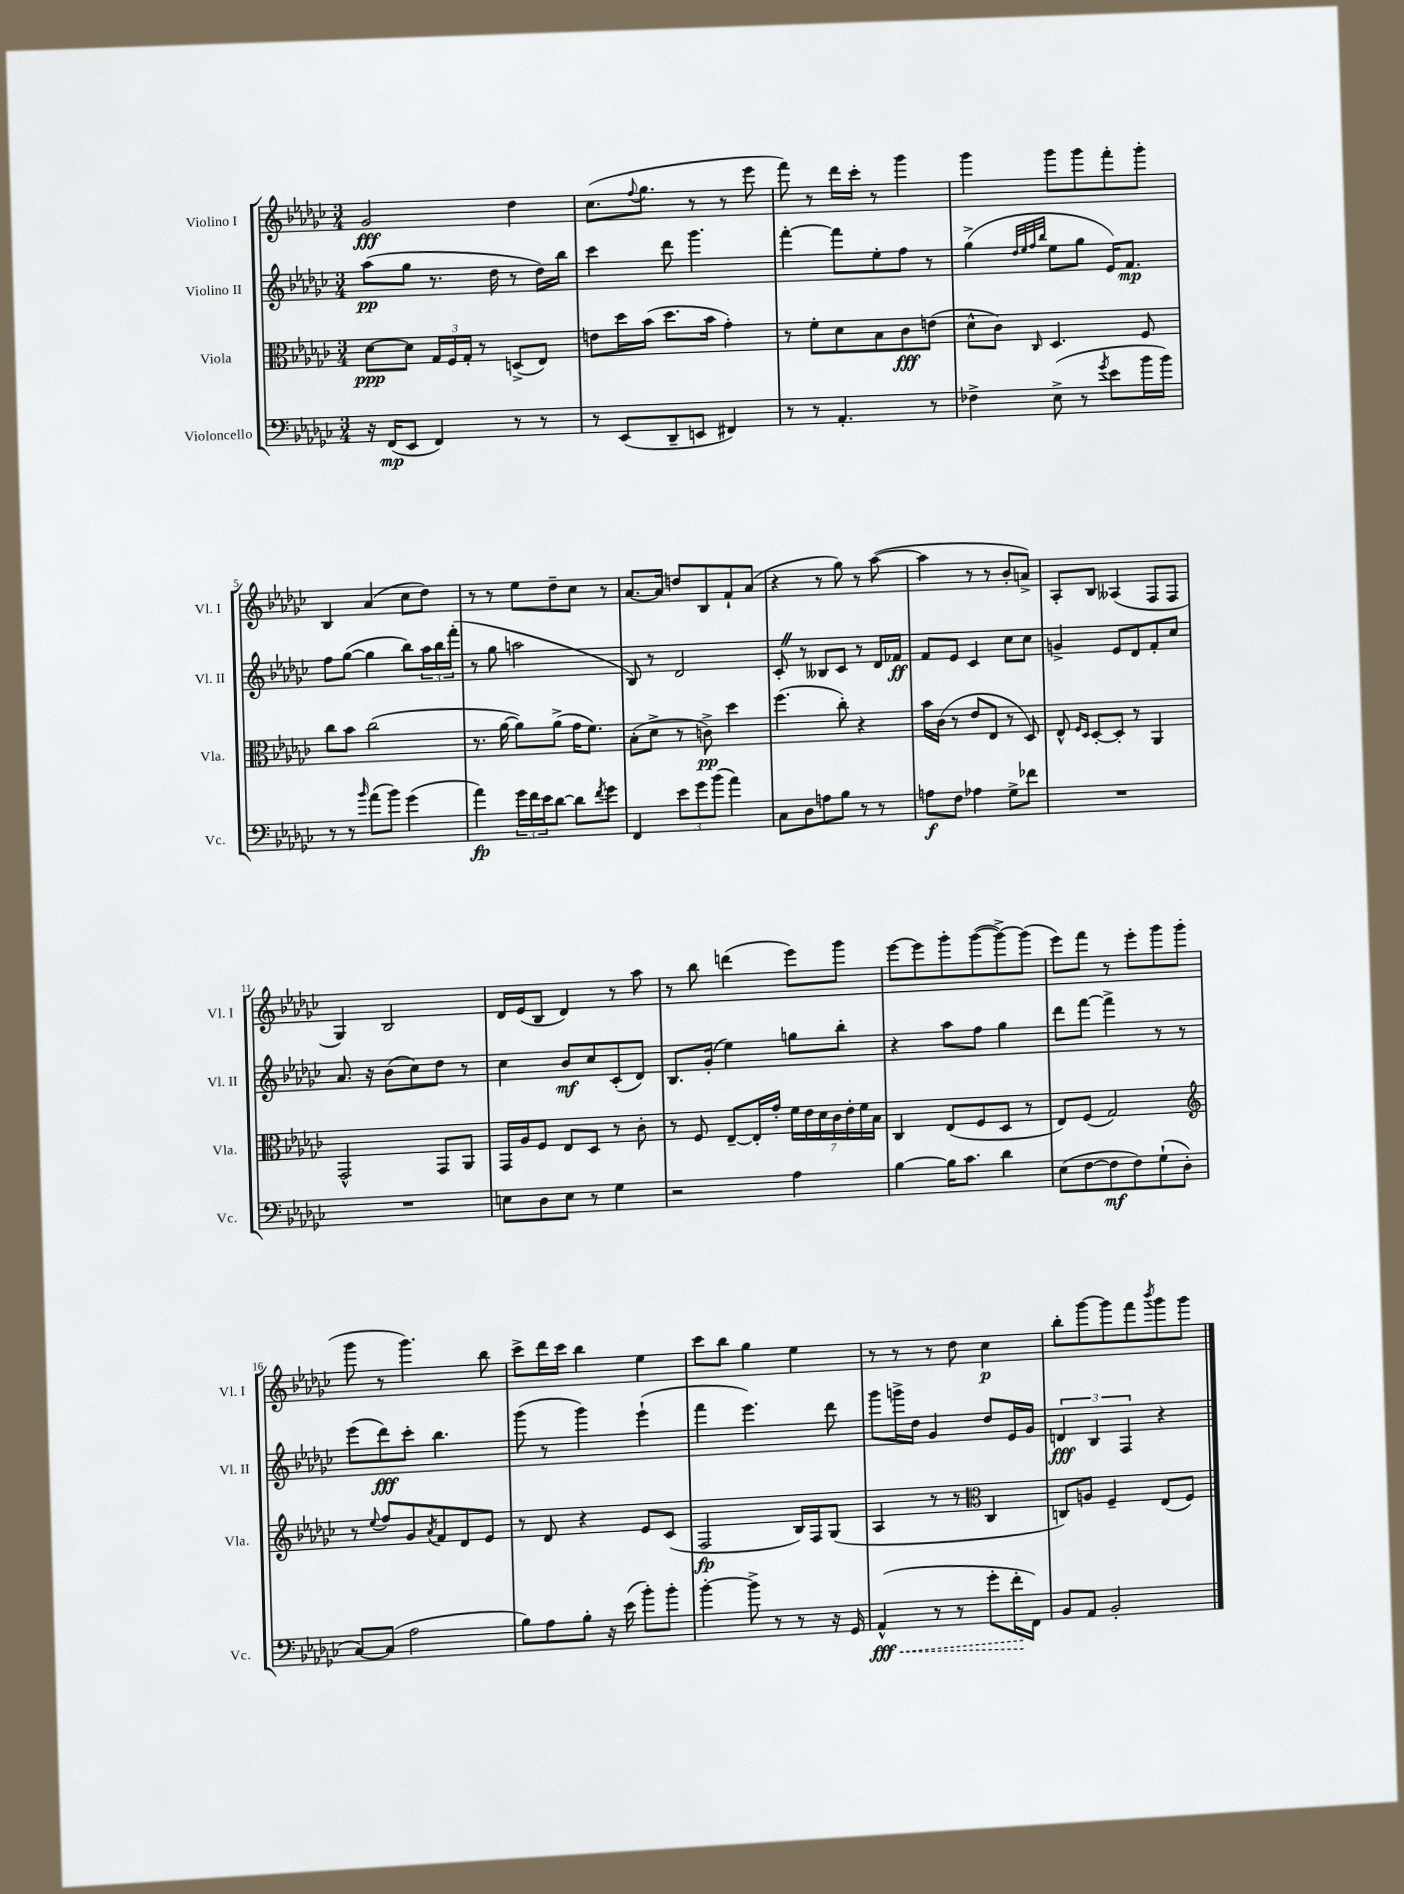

**kern	**dynam	**kern	**dynam	**kern	**dynam	**kern	**dynam
*part4	*part4	*part3	*part3	*part2	*part2	*part1	*part1
*staff4	*staff4	*staff3	*staff3	*staff2	*staff2	*staff1	*staff1
*I"Violoncello	*	*I"Viola	*	*I"Violino II	*	*I"Violino I	*
*I'Vc.	*	*I'Vla.	*	*I'Vl. II	*	*I'Vl. I	*
*clefF4	*	*clefC3	*	*clefG2	*	*clefG2	*
*k[b-e-a-d-g-c-]	*	*k[b-e-a-d-g-c-]	*	*k[b-e-a-d-g-c-]	*	*k[b-e-a-d-g-c-]	*
*M3/4	*	*M3/4	*	*M3/4	*	*M3/4	*
=1	=1	=1	=1	=1	=1	=1	=1
16r	.	[8d-\L	ppp	(8aa-\L	pp	2g-/	fff
(16FF/KL	mp	.	.	.	.	.	.
8EE-/J	.	8d-\J]	.	8gg-\J	.	.	.
4FF/)	.	24G-/LL	.	8.r	.	.	.
.	.	24F/	.	.	.	.	.
.	.	24G-'/JJ	.	.	.	.	.
.	.	8r	.	.	.	.	.
.	.	.	.	16dd-\	.	.	.
8r	.	(8Dn^/L	.	8r	.	4dd-\	.
8r	.	8E-/J)	.	16dd-\LL)	.	.	.
.	.	.	.	16bb-\JJ	.	.	.
=2	=2	=2	=2	=2	=2	=2	=2
8r	.	8en\L	.	4ccc-\	.	(8.cc-\L	.
(8EE-/L	.	16dd-\L	.	.	.	.	.
.	.	.	.	.	.	8qqff/	.
.	.	(16b-\JJ	.	.	.	8.gg-\J	.
8DD-~/	.	8.dd-\L	.	8ddd-\	.	.	.
8EEn/J	.	.	.	4.ggg-\	.	8r	.
.	.	16b-\Jk	.	.	.	.	.
4FF#X/)	.	4g-'\)	.	.	.	8r	.
.	.	.	.	.	.	8eee-\	.
=3	=3	=3	=3	=3	=3	=3	=3
8r	.	8r	.	[4fff'\	.	8fff\)	.
8r	.	8f'\L	.	.	.	8r	.
4.AA-'/	.	8d-\	.	8fff\L]	.	16ddd-\LL	.
.	.	.	.	.	.	16ccc-'\JJ	.
.	.	8B-\	.	8ee-'\	.	8r	.
.	.	8c-\	fff	8ff\J	.	4ggg-\	.
8r	.	(8en\J	.	8r	.	.	.
=4	=4	=4	=4	=4	=4	=4	=4
4F-X^\	.	8d-^^\L	.	(4gg-^\	.	4ggg-\	.
.	.	8c-\J)	.	.	.	.	.
.	.	.	.	32qqdd-/LLL	.	.	.
.	.	.	.	32qqee-/	.	.	.
.	.	.	.	32qqff/	.	.	.
.	.	16qqC-/	.	32qqbb-/JJJ	.	.	.
(8E-^\	.	4.D-/	.	8ee-\L	.	8ggg-\L	.
8r	.	.	.	8gg-\J	.	8ggg-\	.
8qg-/	.	.	.	.	.	.	.
8e-\L	.	.	.	16e-/KL)	.	8fff'\	.
.	.	.	.	8.f/J	mp	.	.
16b-\L	.	8F/	.	.	.	8ggg-'\J	.
16b-\JJ)	.	.	.	.	.	.	.
!!LO:LB:g=z
=5	=5	=5	=5	=5	=5	=5	=5
8r	.	8cc-\L	.	8ff\L	.	4B-/	.
8r	.	8b-\J	.	([8gg-\J	.	.	.
16qqb-/	.	.	.	.	.	.	.
(8a-\L	.	(2cc-\	.	4gg-\]	.	(4a-/	.
8b-\J)	.	.	.	.	.	.	.
(4g-\	.	.	.	8bb-\L)	.	8cc-\L	.
.	.	.	.	24aa-\L	.	8dd-\J)	.
.	.	.	.	24bb-\	.	.	.
.	.	.	.	(24fff'\JJ	.	.	.
=6	=6	=6	=6	=6	=6	=6	=6
4a-\)	fp	8.r	.	8r	.	8r	.
.	.	.	.	8gg-\	.	8r	.
.	.	[16a-\	.	.	.	.	.
24g-\LL	.	8a-\L])	.	2aan\	.	8ee-\L	.
24f\	.	.	.	.	.	.	.
24e-\J	.	.	.	.	.	.	.
[8d-\J	.	(8a-^\J	.	.	.	8dd-~\	.
8d-\L]	.	16g-\KL	.	.	.	8cc-\J	.
.	.	8.f\J)	.	.	.	.	.
8qf/	.	.	.	.	.	.	.
8g-\J	.	.	.	.	.	8r	.
=7	=7	=7	=7	=7	=7	=7	=7
4FF/	.	(8B-'\L	.	8B-/)	.	[8.a-/L	.
.	.	8d-^\J	.	8r	.	.	.
.	.	.	.	.	.	16a-/Jk]	.
12e-\L	.	8r	.	2d-/	.	8ddn/L	.
12g-\	.	.	.	.	.	.	.
.	.	8cn^\)	pp	.	.	8B-/	.
(12b-\J	.	.	.	.	.	.	.
4a-\)	.	4dd-\	.	.	.	8f`/	.
.	.	.	.	.	.	(8a-/J	.
=8	=8	=8	=8	=8	=8	=8	=8
8C-\L	.	(4.ff\	.	8c-'Z/	.	4r	.
8D-\	.	.	.	8r	.	.	.
8An\	.	.	.	8B--X/L	.	8r	.
8B-\J	.	8cc-'\)	.	8c-/J	.	8gg-\)	.
8r	.	4r	.	8r	.	8r	.
8r	.	.	.	16d-/LL	.	([8aa-\	.
.	.	.	.	16f-X/JJ	ff	.	.
=9	=9	=9	=9	=9	=9	=9	=9
8An\L	f	16b-\LL	.	8f/L	.	4aa-\]	.
.	.	(16c-\JJ	.	.	.	.	.
8F\J	.	8r	.	8e-/J	.	.	.
4A-X\	.	8e-/L	.	4c-/	.	8r	.
.	.	8E-/J	.	.	.	8r	.
8G-^\L	.	8r	.	8cc-\L	.	8b-'/L	.
8f-X\J	.	8D-/)	.	8cc-\J	.	8an^/J)	.
=10	=10	=10	=10	=10	=10	=10	=10
2.r	.	8E-^^/	.	4gn^/	.	8A-'/L	.
.	.	16qqF/LL	.	.	.	.	.
.	.	16qqD-/JJ	.	.	.	.	.
.	.	[8D-'/L	.	.	.	8B-/J	.
.	.	8D-'/J]	.	8e-/L	.	(4A--X/	.
.	.	8r	.	8d-/	.	.	.
.	.	4AA-/	.	8f'/	.	8F/L	.
.	.	.	.	8cc-/J	.	8F/J	.
!!LO:LB:g=z
=11	=11	=11	=11	=11	=11	=11	=11
2.r	.	2GG-^^/	.	8.a-/	.	4G-/)	.
.	.	.	.	16r	.	.	.
.	.	.	.	(8b-\L	.	2B-/	.
.	.	.	.	8cc-\)	.	.	.
.	.	8GG-/L	.	8dd-\J	.	.	.
.	.	8AA-/J	.	8r	.	.	.
=12	=12	=12	=12	=12	=12	=12	=12
8En\L	.	16GG-/LL	.	4cc-\	.	16d-/LL	.
.	.	16A-/J	.	.	.	(16e-/J	.
8D-\	.	8F/J	.	.	.	8B-/J	.
8E\J	.	8E-/L	.	8b-/L	mf	4d-/)	.
8r	.	8D-/J	.	8cc-/	.	.	.
4G-\	.	8r	.	(8c-'/	.	8r	.
.	.	8c-'\	.	8d-/J)	.	8aa-\	.
=13	=13	=13	=13	=13	=13	=13	=13
2r	.	8r	.	8.B-/L	.	8r	.
.	.	8F/	.	.	.	8bb-\	.
.	.	.	.	(16g-'/Jk	.	.	.
.	.	[8E-~/L	.	4ee-\)	.	(4dddn\	.
.	.	16E-'/L]	.	.	.	.	.
.	.	16g-'/JJ	.	.	.	.	.
4A-\	.	28f\LL	.	8ggn\L	.	8eee-\L)	.
.	.	28e-\	.	.	.	.	.
.	.	28d-\	.	.	.	.	.
.	.	28c-\	.	.	.	.	.
.	.	.	.	8bb-'\J	.	8ggg-\J	.
.	.	28e-'\	.	.	.	.	.
.	.	28f\	.	.	.	.	.
.	.	28B-\JJ	.	.	.	.	.
=14	=14	=14	=14	=14	=14	=14	=14
[4B-\	.	4C-/	.	4r	.	[8eee-\L	.
.	.	.	.	.	.	8eee-\]	.
16B-\KL]	.	(8E-/L	.	8aa-\L	.	8ggg-'\	.
8.c-\J	.	.	.	.	.	.	.
.	.	8F/	.	8ff\J	.	([8ggg-\	.
4d-\	.	8D-/J	.	4gg-\	.	8ggg-^\_)	.
.	.	8r	.	.	.	(8ggg-\J]	.
=15	=15	=15	=15	=15	=15	=15	=15
(8E-\L	.	8E-/L)	.	8ddd-\L	.	8eee-\L)	.
[8F\	.	(8F/J	.	[8fff\J	.	8fff\J	.
8F\]	mf	2G-/)	.	4fff^\]	.	8r	.
8F\)	.	.	.	.	.	8eee-'\L	.
(8G-`\	.	.	.	8r	.	8ggg-\	.
8D-'\J	.	.	.	8r	.	(8ggg-\J	.
!!LO:LB:g=z
=16	=16	=16	=16	=16	=16	=16	=16
*	*	*clefG2	*	*	*	*	*
[8C-/L)	.	8r	.	(8eee-\L	.	8ggg-\	.
.	.	8qqee-/	.	.	.	.	.
(8C-/J]	.	8ff/L	.	8ddd-\)	fff	8r	.
2A-\	.	8g-/	.	8ccc-'\J	.	4.ggg-\)	.
.	.	8qa-/	.	.	.	.	.
.	.	8f/	.	4.bb-\	.	.	.
.	.	8d-/	.	.	.	.	.
.	.	8e-/J	.	.	.	8bb-\	.
=17	=17	=17	=17	=17	=17	=17	=17
8B-\L)	.	8r	.	(8ggg-\	.	8ccc-^\L	.
8A-\	.	8d-/	.	8r	.	16ddd-\L	.
.	.	.	.	.	.	16ccc-\JJ	.
8B-'\J	.	4r	.	4ggg-\)	.	4bb-\	.
16r	.	.	.	.	.	.	.
(16e-\	.	.	.	.	.	.	.
8b-'\L)	.	8e-/L	.	(4eee-`\	.	4ee-\	.
8b-'\J	.	(8c-/J	.	.	.	.	.
=18	=18	=18	=18	=18	=18	=18	=18
[4b-'\	.	2F/	fp	4fff\	.	8ccc-\L	.
.	.	.	.	.	.	8bb-\J	.
8b-^\]	.	.	.	4.eee-\)	.	4gg-\	.
8r	.	.	.	.	.	.	.
8r	.	16B-/LL)	.	.	.	4ee-\	.
.	.	16F/J	.	.	.	.	.
16r	.	(8G-/J	.	8ddd-\	.	.	.
16GG-/	.	.	.	.	.	.	.
=19	=19	=19	=19	=19	=19	=19	=19
!	!LO:HP:b	!	!	!	!	!	!
(4AA-^^/	< fff	4A-/	.	8ggg-\L	.	8r	.
.	.	.	.	16gggn^\L	.	8r	.
.	.	.	.	16dd-\JJ	.	.	.
8r	.	8r	.	4g-/	.	8r	.
8r	.	8r	.	.	.	8dd-\	.
*	*	*clefC3	*	*	*	*	*
8g-'\L	.	4C-/	.	8dd-/L	.	4cc-\	p
16f'\L	.	.	.	16e-/L	.	.	.
16FF\JJ)	[	.	.	16g-/JJ	.	.	.
=20	=20	=20	=20	=20	=20	=20	=20
8BB-/L	.	8Cn/L)	.	6dn/	fff	8bb-'\L	.
8AA-/J	.	8An/J	.	.	.	[8ggg-\	.
.	.	.	.	6B-/	.	.	.
2BB-'/	.	4F~/	.	.	.	8ggg-\]	.
.	.	.	.	6F/	.	.	.
.	.	.	.	.	.	8fff\	.
.	.	.	.	.	.	8qbbb-/	.
.	.	(8E-/L	.	4r	.	8ggg-\	.
.	.	8F/J)	.	.	.	8ggg-\J	.
==	==	==	==	==	==	==	==
*-	*-	*-	*-	*-	*-	*-	*-
